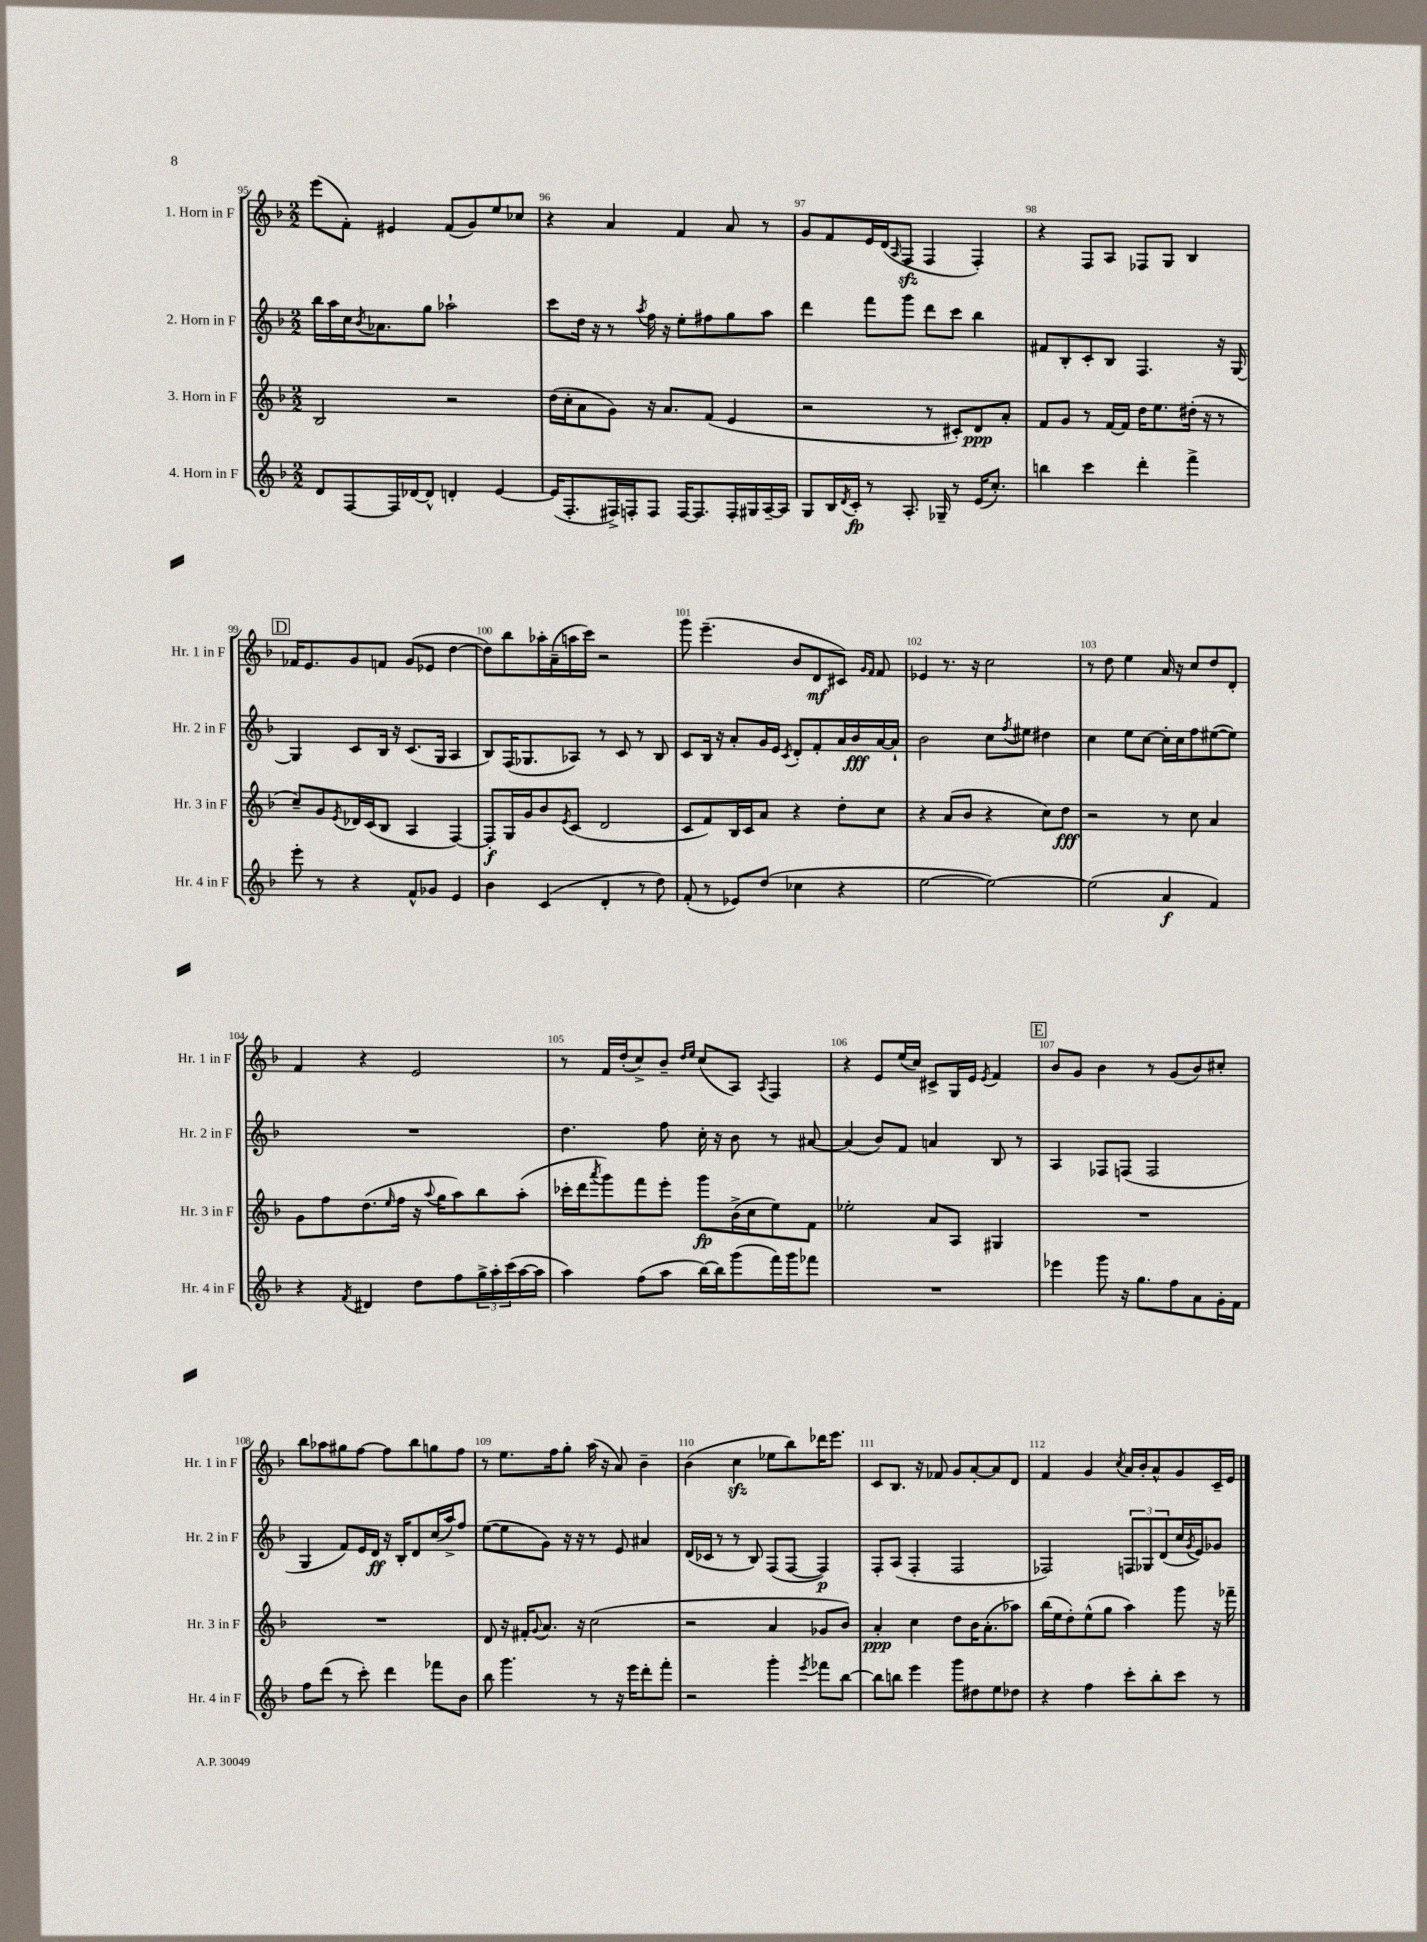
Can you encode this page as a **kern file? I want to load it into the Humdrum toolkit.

**kern	**kern	**kern	**kern
*staff4	*staff3	*staff2	*staff1
*clefG2	*clefG2	*clefG2	*clefG2
*k[b-]	*k[b-]	*k[b-]	*k[b-]
*M2/2	*M2/2	*M2/2	*M2/2
8d	2B-	16bb-	(8eee
.	.	16aa	.
[8F	.	16cc	8f')
.	.	8qb-	.
.	.	8.a-	.
16F]	.	.	4e#
[16d-	.	.	.
8d-^^]	.	8gg	.
4d'	2r	2aa-`	(8f
.	.	.	8g)
[4e	.	.	8ee
.	.	.	8cc-
=	=	=	=
(16e]	(16dd	8ccc	4r
8.F'	16cc'	.	.
.	8a	16dd	.
.	.	16r	.
16F#^)	8g)	8r	4a
16F'	.	.	.
.	.	8qaa	.
8F	16r	16ff	.
.	8.a	16r	.
[16F	.	8ee'	4f
8.F]	.	.	.
.	(8f	8ff#	.
16F'	4e	8gg	8a
16G#	.	.	.
[16A~	.	8aa	8r
16A]	.	.	.
=	=	=	=
8G	2r	4ddd	8g
16B-	.	.	8f
8qd	.	.	.
16c'	.	.	.
8r	.	8fff	16e
.	.	.	(16d
.	.	.	16qqA
8.A'	.	8ggg	8F
.	8r	8ddd	4F
16G-~	.	.	.
8r	8c#')	8ccc	.
(16e	8d	4bb-	4F')
8.cc')	.	.	.
.	8a'	.	.
=	=	=	=
4bb	8f	8f#	4r
.	8g	8B-'	.
4ccc	8r	8c'	8F
.	[16f	8B-	8A
.	16f]	.	.
4ddd'	16dd	4.F	8F-
.	8.ee	.	.
.	.	.	8G
4fff^	(16dd#'	.	4B-
.	16r	.	.
.	8r	16r	.
.	.	[16G	.
=	=	=	=
8eee'	8cc~)	4G]	16f-
.	.	.	8.e
8r	8g	.	.
.	8qe	.	.
4r	16d-	8c	8g
.	(16c	.	.
.	8B-	16B-	8f
.	.	16r	.
8f^^	4A	(8.c	(8g
8g-	.	.	8e-
.	.	16G	.
4e	[4F)	4A	[4dd
=	=	=	=
4b-	8F']	8B-)	8dd])
.	16G	(16F	8bb-
.	16g	8.G-	.
(4c	8b-	.	16aa-'
.	.	.	(16a~
.	8qe	.	.
.	(8c	8A-)	16aa
.	.	.	16ccc)
4d'	2d	8r	2r
.	.	8c	.
8r	.	8r	.
8dd)	.	8B-	.
=	=	=	=
(8f'	8c	8c	8ggg
8r	8f)	16B-	(4.eee~
.	.	16r	.
8e-)	16B-	8a'	.
.	16c	.	.
(8dd	8a	16g	.
.	.	16e	.
.	.	8qc	.
4cc-	4r	8d'	8b-
.	.	8f'	8d
4r	8dd'	16a	8c#)
.	.	16b-	.
.	.	.	16qqg
.	.	.	16qqf
.	8cc	[16a	8f
.	.	16a`]	.
=	=	=	=
[2ee	4r	2b-	4e-
.	(8a	.	8.r
.	8b-	.	.
.	.	.	16r
2ee_)	4r	8cc	2cc
.	.	8qff	.
.	.	8ee#	.
.	8cc)	4dd#	.
.	8dd	.	.
=	=	=	=
(2ee]	2r	4cc	8r
.	.	.	8dd
.	.	8ee	4ee
.	.	[8cc	.
4a	8r	16cc']	16a
.	.	16cc	16r
.	8cc	8ff	8cc
4f)	4a	([8ee#	8dd
.	.	8ee#])	8d'
=	=	=	=
4r	8g	1r	4f
.	8ff	.	.
8qf	.	.	.
4d#	(8.dd	.	4r
.	16qqee	.	.
.	16ff	.	.
8dd	16r	.	2e
.	8qqaa	.	.
.	16gg	.	.
8ff	8aa)	.	.
24gg^	8bb-	.	.
24aa'	.	.	.
(24ccc	.	.	.
[16aa	(8aa'	.	.
16aa]	.	.	.
=	=	=	=
4aa)	16ccc-'	4.dd	8r
.	16ddd	.	.
.	8qaaa	.	.
.	8ggg)	.	16f
.	.	.	(16dd'
(8ff	8fff	.	8cc^)
8aa	8eee'	8ff	8b-~
.	.	.	16qqdd
.	.	.	16qqee
[16bb-)	8ggg	16cc'	(8cc
16bb-]	.	16r	.
(8ggg	(16b-^	8b-	8A)
.	16cc	.	.
.	.	.	8qA
16fff)	8ee)	8r	4F
16ggg	.	.	.
8fff-	8f	[8a#	.
=	=	=	=
1r	2ee-'	(4a#]	4r
.	.	8b-)	8e
.	.	8f	(16ee
.	.	.	16cc)
.	8a	4a	8c#^
.	8A	.	16G
.	.	.	16e
.	.	.	8qe
.	4G#	8B-	4f
.	.	8r	.
=	=	=	=
4eee-	1r	4A	8b-
.	.	.	8g
8ggg	.	8F-	4b-
16r	.	(8F	.
8.gg	.	.	.
.	.	2F	8r
8ff	.	.	(8g
8a	.	.	8b-)
16g'	.	.	8cc#'
16f	.	.	.
=	=	=	=
8ff	1r	4G	8bb-
(8ddd	.	.	8aa-
8r	.	8f)	8gg#
8ccc')	.	16e	[8ff
.	.	16d	.
4ddd	.	16r	8ff]
.	.	16B-'	.
.	.	8d	8bb-
8fff-	.	(16cc	8gg
.	.	16aa^)	.
8b-	.	8ff	8ff
=	=	=	=
8bb-	8d	([8ee	8r
4.ggg	16r	8ee]	8.ee
.	16f#'	.	.
.	8qqg	.	.
.	8.a	8g)	.
.	.	.	16ff
.	.	16r	8gg'
.	16r	16r	.
8r	(2cc	8r	(16aa
.	.	.	16r
16r	.	8e	8a)
16eee	.	.	.
8ddd'	.	4a#	4b-~
8fff'	.	.	.
=	=	=	=
2r	2r	(16d	(4b-
.	.	16c-	.
.	.	8r	.
.	.	8r	4cc
.	.	8B-)	.
4ggg'	4a	(8F	8ee-
.	.	[8F	8bb-)
8qeee	.	.	.
8fff-	8g-	4F])	16ddd-
.	.	.	8.eee
[8bb-	8b-)	.	.
=	=	=	=
8bb-]	4a'	8F'	8c
8bb	.	(8A	8.B-
4eee	4cc	4F'	.
.	.	.	16r
.	.	.	8f-
8ggg	8dd	2F	8g
8dd#	16b-	.	[8a'
.	(8.a'	.	.
8ee	.	.	8a]
8dd-	8aa-)	.	8d
=	=	=	=
4r	(16bb-	2F-)	4f
.	16ee	.	.
.	8dd')	.	.
4ff	(8ee^^	.	4g
.	8gg	.	.
.	.	.	8qcc
8ccc'	4aa)	12F	16a
.	.	.	16b-'
.	.	12G-	.
8bb-'	.	.	8a^^
.	.	(12d	.
8ccc	8ggg	16cc	8g
.	.	8qg	.
.	.	16e)	.
8r	16r	8g-	16c~
.	16fff-~	.	16e
==	==	==	==
*-	*-	*-	*-
